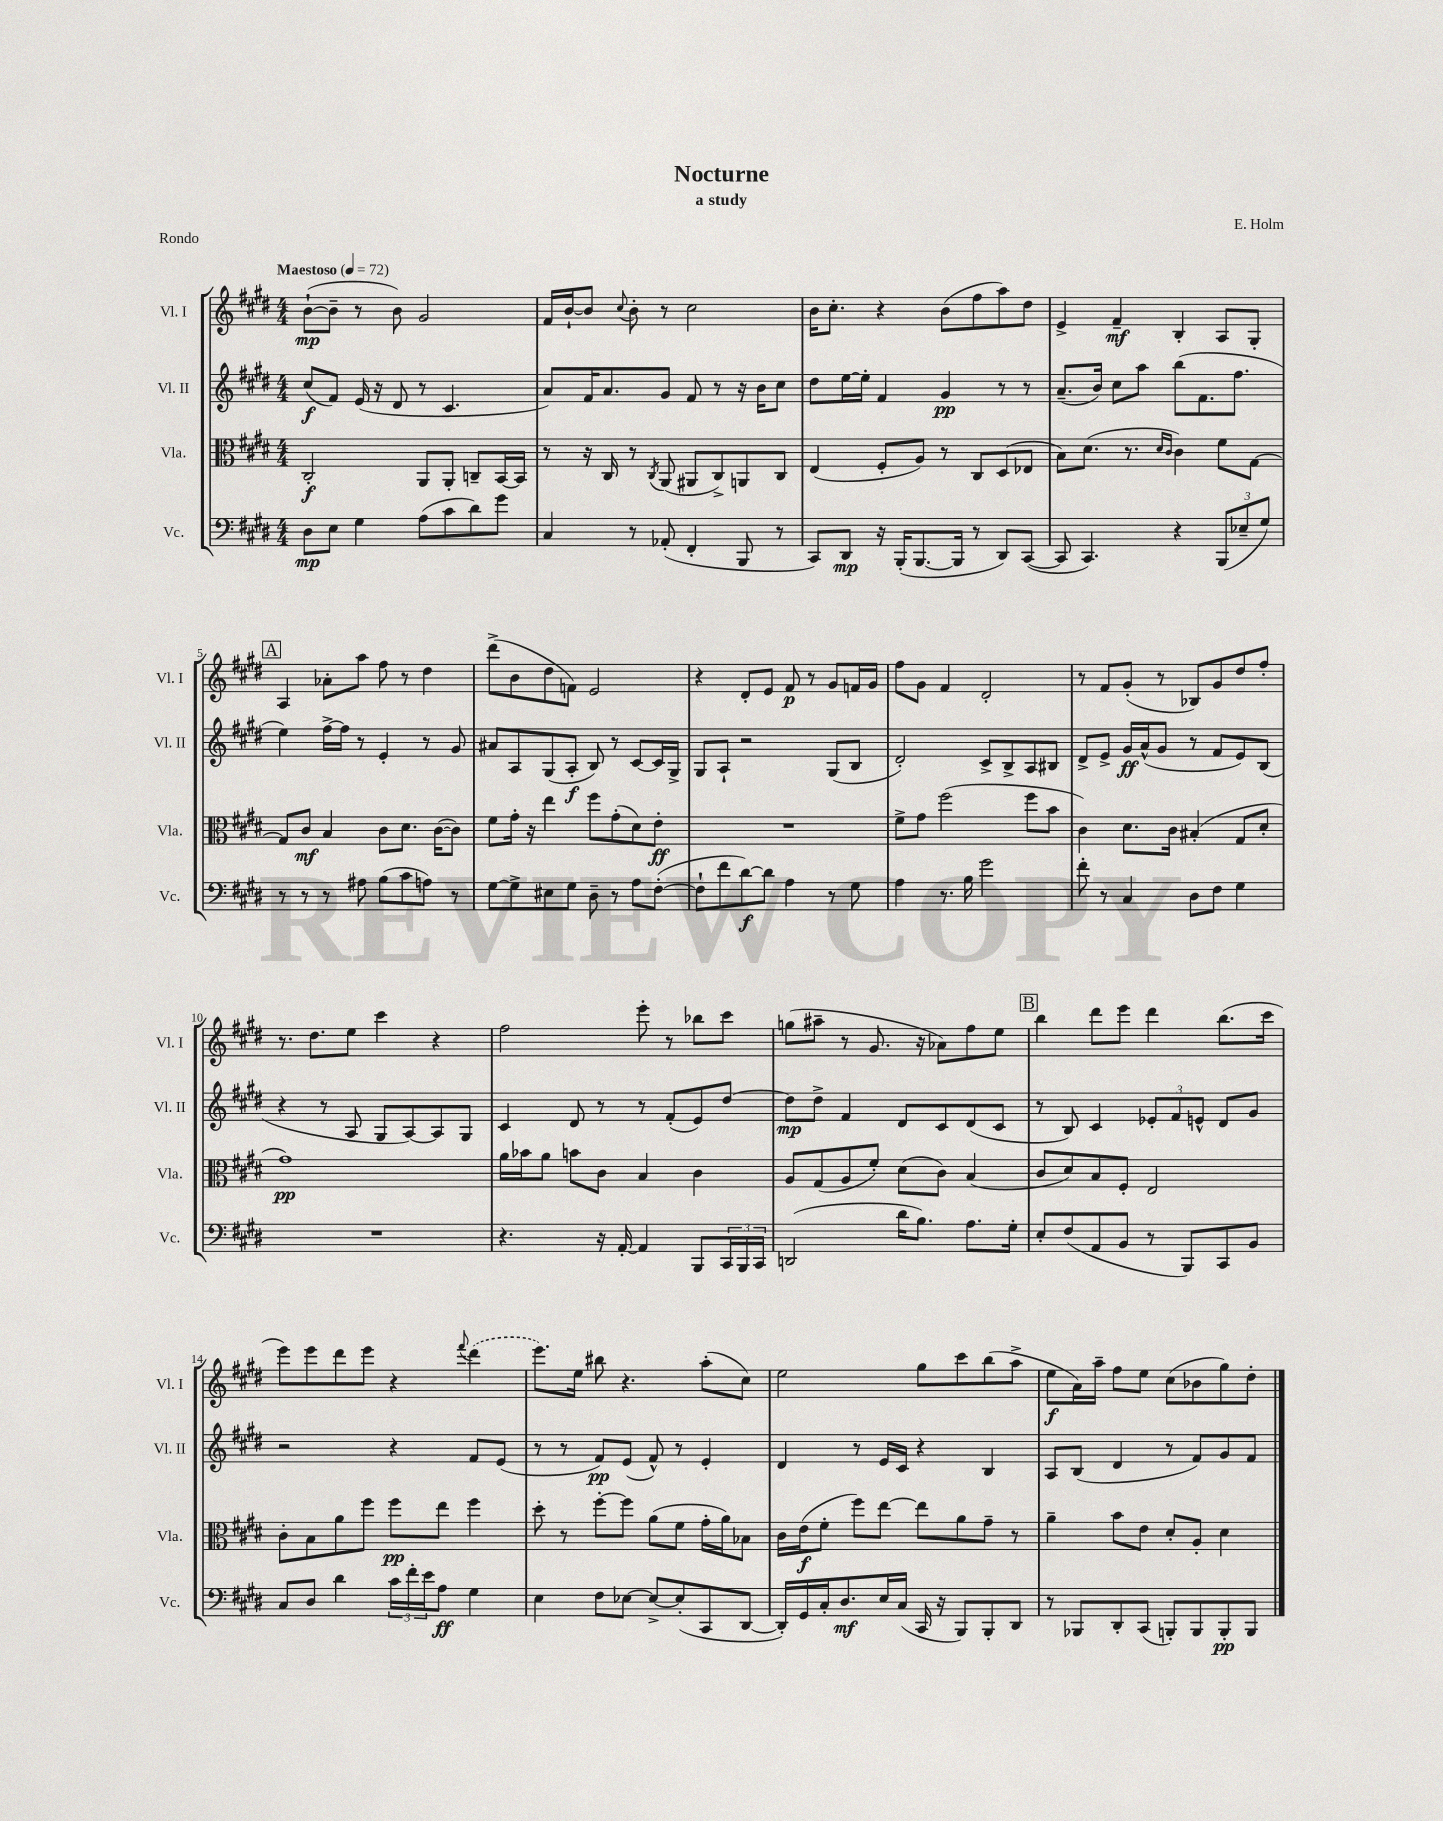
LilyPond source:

\header { title = "Nocturne" composer = "E. Holm" subtitle = "a study" piece = "Rondo" }
<<
\new StaffGroup <<
\new Staff = "s0" \with { instrumentName = "Vl. I" shortInstrumentName = "Vl. I" } {
    \clef treble \key e \major \numericTimeSignature \time 4/4 \tempo "Maestoso" 4 = 72
    b'8~-!\mp( b'8-- r8 b'8) gis'2 |
    fis'16 b'16~-! b'8 \appoggiatura { cis''8 } b'8-. r8 cis''2 |
    b'16 cis''8.-. r4 b'8( fis''8 a''8) dis''8 |
    e'4-> fis'4--\mf b4-. a8 gis8-. |
    \mark \markup { \box "A" } a4 aes'8-. a''8 fis''8 r8 dis''4 |
    dis'''8->( b'8 dis''8 f'8) e'2 |
    r4 dis'8-. e'8 fis'8\p r8 gis'8 f'16 gis'16 |
    fis''8 gis'8 fis'4 dis'2-. |
    r8 fis'8 gis'8-.( r8 bes8) gis'8 dis''8 fis''8-. |
    r8. dis''8. e''8 cis'''4 r4 |
    fis''2 e'''8-. r8 bes''8 cis'''8 |
    g''8( ais''8-- r8 gis'8. r16 aes'8) fis''8 e''8 |
    \mark \markup { \box "B" } b''4 dis'''8 e'''8 dis'''4 b''8.( cis'''16 |
    e'''8) e'''8 dis'''8 e'''8 r4 \appoggiatura { fis'''8 } \once \slurDashed dis'''4( |
    e'''8.) e''16 bis''8 r4. a''8-.( cis''8) |
    e''2 gis''8 cis'''8 b''8( a''8-> |
    e''8\f a'16) a''16-- fis''8 e''8 cis''8( bes'8 gis''8) dis''8-. \bar "|." |
}
\new Staff = "s1" \with { instrumentName = "Vl. II" shortInstrumentName = "Vl. II" } {
    \clef treble \key e \major \numericTimeSignature \time 4/4
    cis''8\f( fis'8) e'16( r16 dis'8 r8 cis'4. |
    a'8) fis'16 a'8. gis'8 fis'8 r8 r16 b'16 cis''8 |
    dis''8 e''16~ e''16-. fis'4 gis'4\pp r8 r8 |
    a'8.--( b'16) cis''8 a''8 b''8( fis'8. fis''8. |
    \mark \markup { \box "A" } e''4) fis''16~-> fis''16 r8 e'4-. r8 gis'8 |
    ais'8 a8 gis8( a8-.\f b8) r8 cis'8~ cis'16 gis16-> |
    gis8 a8-! r2 gis8( b8 |
    dis'2-.) cis'8-> b8-> a8 bis8 |
    dis'8-> e'8-> gis'16\ff a'16-^( gis'8 r8 fis'8 e'8) b8( |
    r4 r8 a8 gis8 a8~) a8 gis8 |
    cis'4 dis'8 r8 r8 fis'8-.( e'8) dis''8~ |
    dis''8\mp dis''8-> fis'4 dis'8 cis'8 dis'8( cis'8 |
    \mark \markup { \box "B" } r8 b8) cis'4 \tuplet 3/2 { ees'8-. fis'8 e'8-^ } dis'8 gis'8 |
    r2 r4 fis'8 e'8( |
    r8 r8 fis'8\pp) e'8( fis'8-^) r8 e'4-. |
    dis'4 r8 e'16 cis'16 r4 b4 |
    a8 b8( dis'4 r8 fis'8) gis'8 fis'8 \bar "|." |
}
\new Staff = "s2" \with { instrumentName = "Vla." shortInstrumentName = "Vla." } {
    \clef alto \key e \major \numericTimeSignature \time 4/4
    cis2-.\f a,8 a,8-. c8-- b,16~ b,16 |
    r8 r16 cis16 r8 \acciaccatura { cis8 } a,8( ais,8 cis8->) a,8 cis8 |
    e4( fis8-. a8) r8 cis8 dis8( ees8 |
    b8) dis'8.( r8. \grace { dis'16 cis'16 } cis'4) fis'8 gis8~ |
    \mark \markup { \box "A" } gis8 cis'8\mf b4 cis'8 dis'8. cis'16~( cis'8) |
    fis'8 gis'16-. r16 e''4 fis''8 gis'8-.( dis'8) e'8-.\ff |
    R1 |
    fis'8-> gis'8 fis''2( fis''8 b'8 |
    cis'4) dis'8. cis'16 bis4-.( gis8 dis'8-. |
    gis'1\pp) |
    a'16 bes'16 a'8 b'8 cis'8 b4 cis'4 |
    a8 gis8( a8 fis'8-.) dis'8( cis'8) b4( |
    \mark \markup { \box "B" } cis'8 dis'8) b8 fis8-. e2 |
    cis'8-. b8 a'8 fis''8 fis''8\pp e''8 fis''4 |
    dis''8-. r8 fis''8~-. fis''8 a'8( fis'8 gis'16-. a'16) bes8 |
    cis'16 e'16\f( fis'8-. fis''8) e''8~ e''8 a'8 gis'8-- r8 |
    a'4-- b'8 e'8 dis'8-. a8-. dis'4 \bar "|." |
}
\new Staff = "s3" \with { instrumentName = "Vc." shortInstrumentName = "Vc." } {
    \clef bass \key e \major \numericTimeSignature \time 4/4
    dis8\mp e8 gis4 a8( cis'8 dis'8) gis'8 |
    cis4 r8 aes,8-.( fis,4-. b,,8 r8 |
    cis,8) dis,8\mp r16 b,,16-.( b,,8.~ b,,16 r8 dis,8) cis,8~( |
    cis,8 cis,4.) r4 \tuplet 3/2 { b,,8( ees8-- gis8) } |
    \mark \markup { \box "A" } r8 r8 r8 ais8 b8( cis'8 a8) r8 |
    gis8~ gis8-> eis8 gis8 dis8-- r8 a8 fis8~-.( |
    fis8-! fis'8 dis'8~\f) dis'8 a4 r8 gis8 |
    a4 r8. b16 gis'2 |
    fis'8-. r8 cis4 dis8 fis8 gis4 |
    R1 |
    r4. r16 a,16~-. a,4 b,,8 \tuplet 3/2 { cis,16 b,,16 cis,16 } |
    d,2( dis'16 b8.) a8. gis16-. |
    \mark \markup { \box "B" } e8-. fis8( a,8 b,8 r8 b,,8) cis,8 b,8 |
    cis8 dis8 dis'4 \tuplet 3/2 { cis'16 fis'16-. e'16 } a8\ff gis4 |
    e4 fis8 ees8~ ees8~-> ees8-.( cis,8 dis,8~ |
    dis,16-.) gis,16 cis16-. dis8.\mf e16 cis16( cis,16 r16 b,,8) b,,8-. dis,8 |
    r8 bes,,8 dis,8-. cis,8( b,,8-.) b,,8 b,,8-.\pp b,,8 \bar "|." |
}
>>
>>
